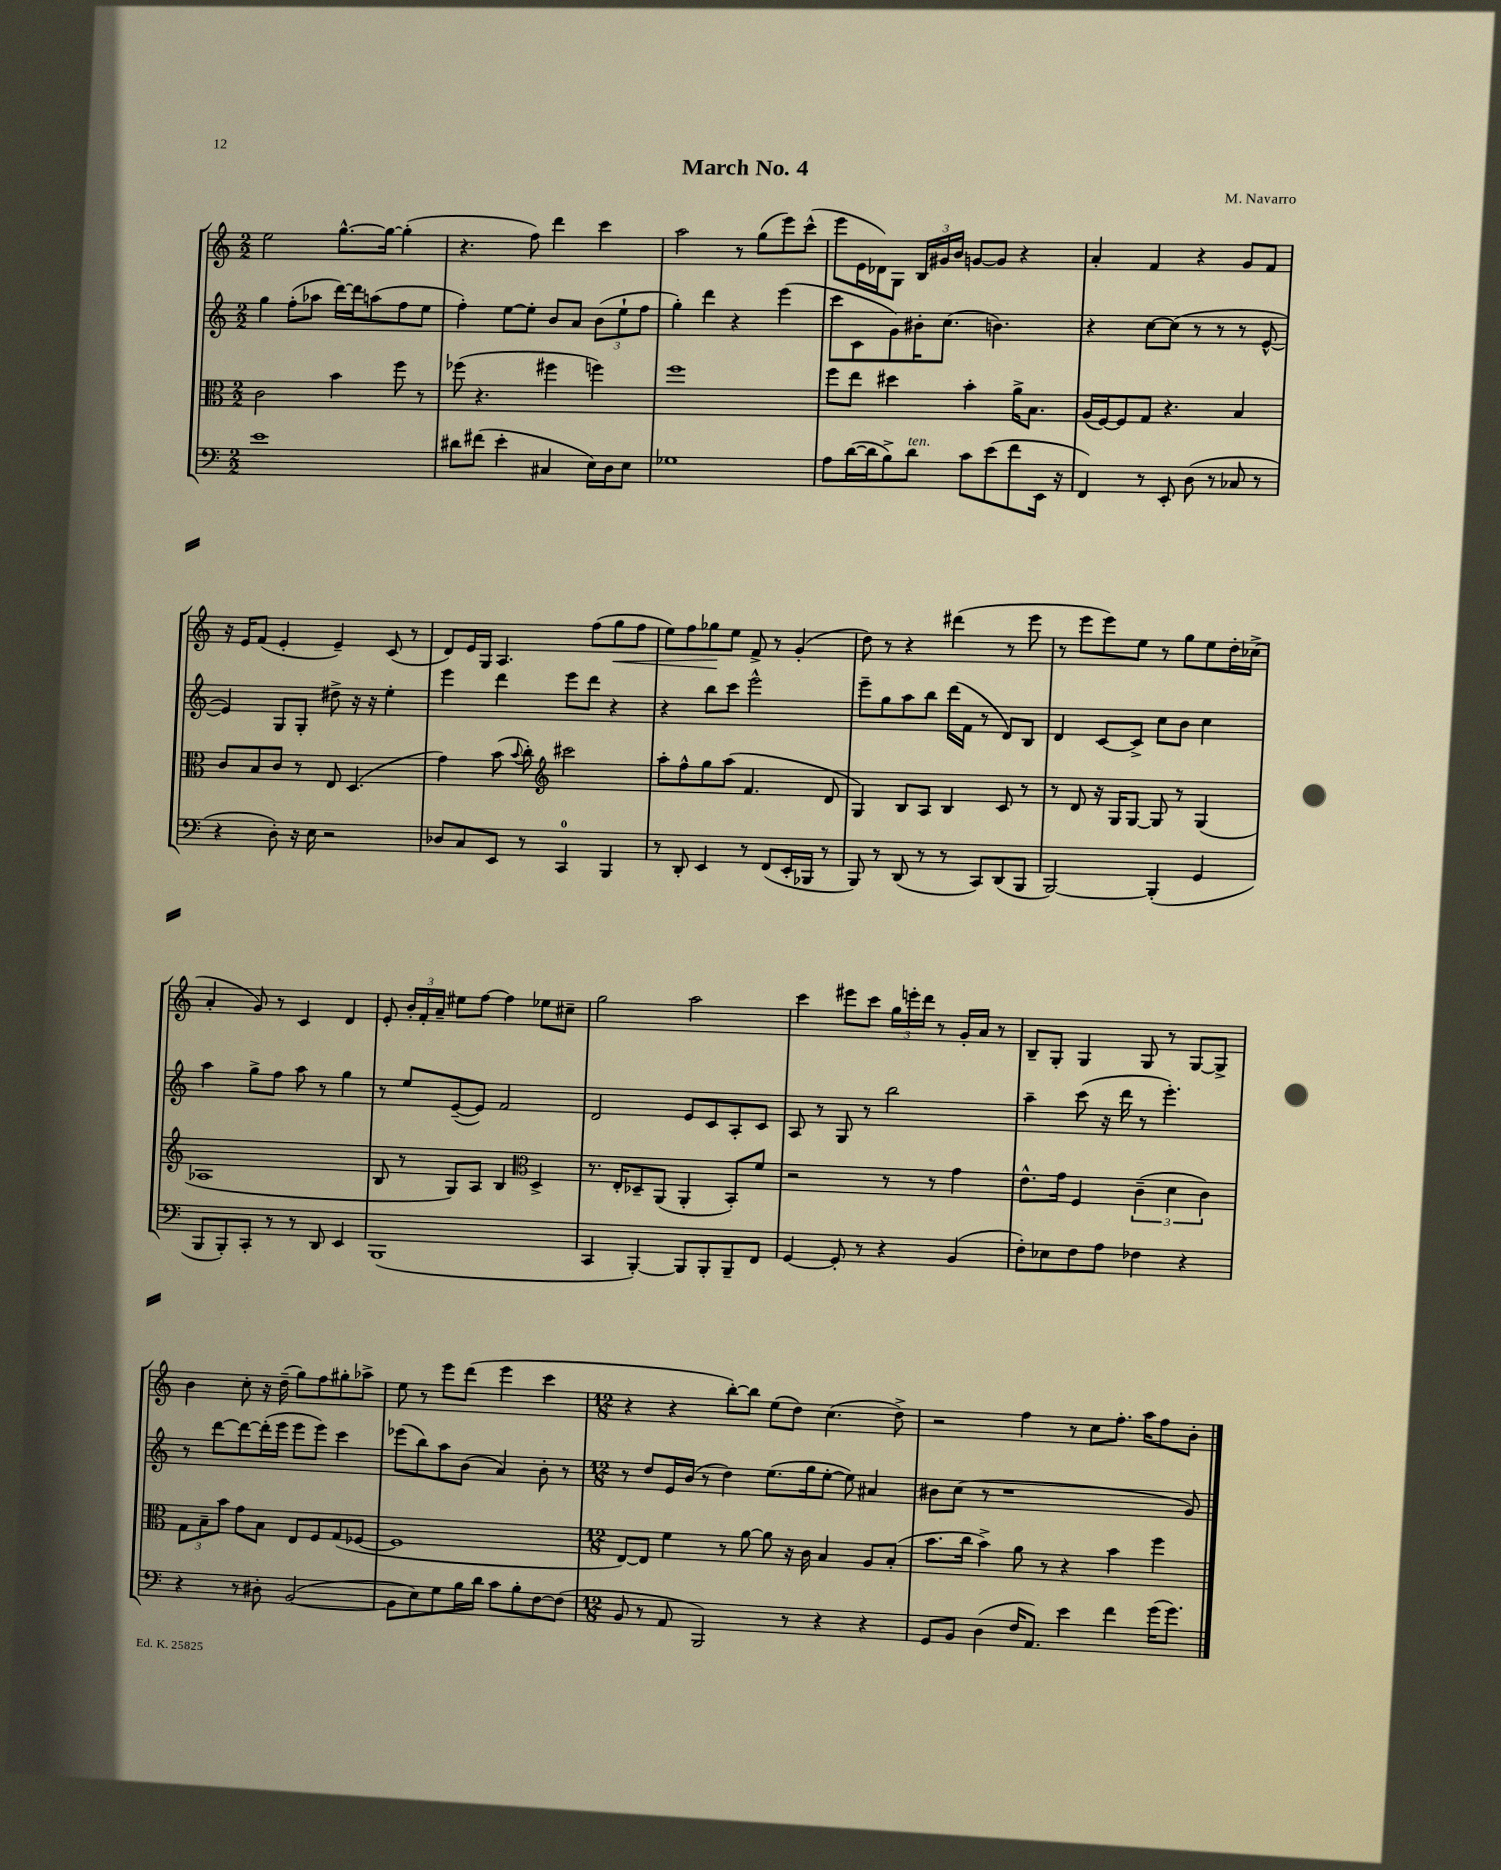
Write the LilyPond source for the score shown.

\header { title = "March No. 4" composer = "M. Navarro" }
<<
\new StaffGroup <<
\new Staff = "s0" {
    \clef treble \key c \major \numericTimeSignature \time 2/2
    \autoBeamOff e''2 g''8.[~-^ g''16]~ g''4-.( |
    r4. f''8) d'''4 c'''4 |
    a''2 r8 g''8[( e'''8) c'''8]-^( |
    e'''8[ e'16 des'16) g8] \tuplet 3/2 { b16[ gis'16 b'16] } g'8[~ g'8] r4 |
    a'4-. f'4 r4 g'8[ f'8] |
    r16 e'16[ f'8]( e'4-. e'4--) c'8( r8 |
    d'8[) e'16 g16] a4. f''8[( g''8\< f''8] |
    e''8[) f''8 ges''8\! e''8] f'8-> r8 g'4-.( |
    d''8) r8 r4 dis'''4( r8 e'''8 |
    r8 e'''8[ e'''8) e''8] r8 g''8[ e''8 d''16-. ces''16]->( |
    a'4-. g'8) r8 c'4 d'4 |
    e'8-. \tuplet 3/2 { b'16[-. f'16-. a'16]-- } eis''8[ f''8]~ f''4 ees''8[ cis''8]-- |
    g''2 a''2 |
    c'''4 eis'''8[ c'''8] \tuplet 3/2 { g''16[ e'''16-. d'''16] } r8 g'16[-. a'16] r8 |
    b8[-- g8]-. g4 g8 r8 g8[~ g8]-> |
    b'4 c''8-. r16 d''16--( g''8[) f''8 gis''8-. aes''8]-> |
    e''8 r8 e'''8[ d'''8]( e'''4 c'''4 |
    \numericTimeSignature \time 12/8 r4 r4 b''8[~-.) b''8] e''8[( d''8]) c''4.( d''8->) |
    r2 f''4 r8 c''8[ f''8.]-. a''16[ f''8 b'8]-. \bar "|." |
}
\new Staff = "s1" {
    \clef treble \key c \major \numericTimeSignature \time 2/2
    \autoBeamOff g''4 f''8[-.( aes''8] d'''16[~) d'''16 a''8( f''8 e''8] |
    f''4-.) e''8[~ e''8]-. b'8[ a'8] \tuplet 3/2 { b'8[( e''8-! f''8] } |
    g''4-.) d'''4 r4 e'''4( |
    c'''8[ c'8 g'8) bis'16-. c''8.]( b'4.) |
    r4 c''8[~ c''8]( r8 r8 r8 e'8~-^ |
    e'4) g8[ g8]-. dis''8-> r16 r16 e''4-. |
    e'''4 d'''4 e'''8[ d'''8] r4 |
    r4 b''8[ c'''8] e'''2-^ |
    e'''8[-- g''8 a''8 b''8] d'''16[( f'16] r8 d'8[) b8] |
    d'4 c'8[~ c'8]-> c''8[ b'8] c''4 |
    a''4 g''8[-> f''8] a''8 r8 g''4 |
    r8 e''8[ e'8~--( e'8]) f'2 |
    d'2 e'8[ c'8 a8-. c'8] |
    a8 r8 g8 r8 b''2 |
    a''4-- c'''8( r16 d'''16 r8 e'''4.-.) |
    r8 d'''8[~ d'''8~ d'''16-.( e'''16] e'''8[ e'''8]) c'''4 |
    ees'''8[( b''8) a''8 b'8]( a'4) b'8-. r8 |
    \numericTimeSignature \time 12/8 r8 d''8[ e'16 b'16]( r8 d''4) e''8.[( g''16 e''8]~-. e''8) ais'4 |
    bis'8[ c''8]( r8 r1 g'8) \bar "|." |
}
\new Staff = "s2" {
    \clef alto \key c \major \numericTimeSignature \time 2/2
    \autoBeamOff c'2 b'4 f''8 r8 |
    fes''8( r4. fis''4 f''4) |
    f''1 |
    f''8[ e''8] dis''4 b'4-. a'16[-> b8.] |
    a16[( f16~) f8 g8] r4. b4 |
    c'8[ b8 c'8] r8 e8 d4.( |
    g'4) b'8( \appoggiatura { b'8 } c''8-.) \clef treble cis'''2 |
    a''8[-. f''8-^ g''8 a''8]( f'4. d'8 |
    g4) b8[ a8] b4 c'8 r8 |
    r8 d'8 r16 g16[ g8]~ g8 r8 g4( |
    aes1 |
    b8 r8 g8[) a8] b4 \clef alto d4-> |
    r8. e16[-. des8-- a,8]( a,4-. b,8[-.) f'8] |
    r2 r8 r8 g'4 |
    e'8.[-^ g'16] f4 \tuplet 3/2 { c'4--( d'4 c'4) } |
    \tuplet 3/2 { g8[ b8-- b'8] } g'8[ b8] e8[ f8 g8( fes8]~ |
    fes1 |
    \numericTimeSignature \time 12/8 e8[~) e8] f'4 r8 a'8~ a'8 r16 c'16 b4 a8[ b8]-.( |
    b'8.[ c''16] b'4->) a'8 r8 r4 b'4 f''4 \bar "|." |
}
\new Staff = "s3" {
    \clef bass \key c \major \numericTimeSignature \time 2/2
    \autoBeamOff e'1 |
    dis'8[ fis'8]( e'4-. cis4 e16[) d16 e8] |
    ges1 |
    a8[ d'16~( d'16 b8->) d'8]^\markup { \italic "ten." } c'8[ e'8( f'8 e,16] r16 |
    f,4) r8 e,8-. d8( r8 ces8 r8 |
    r4 d8-.) r16 e16 r2 |
    des8[ c8 e,8] r8 c,4-0 b,,4 |
    r8 d,8-. e,4 r8 f,8[( e,16-. bes,,16] r8 |
    b,,8) r8 d,8( r8 r8 c,8[) d,8( b,,8] |
    b,,2~) b,,4-.( g,4 |
    b,,8[ b,,8-.) c,8]-. r8 r8 d,8 e,4 |
    b,,1( |
    c,4 b,,4~-.) b,,8[ b,,8-. b,,8-- f,8] |
    g,4~ g,8-. r8 r4 b,4( |
    f8[-.) ees8 f8 a8] fes4 r4 |
    r4 r8 dis8-. b,2~( |
    b,8[ e8) g8 b16 d'16] c'8[ b8-. f8~ f8]( |
    \numericTimeSignature \time 12/8 b,8 r8 a,8 b,,2) r8 r4 r4 |
    g,8[ b,8] d4( f16[ a,8.]) e'4 f'4 g'16[( g'8.]) \bar "|." |
}
>>
>>
\layout { \context { \Score \remove "Bar_number_engraver" } }
